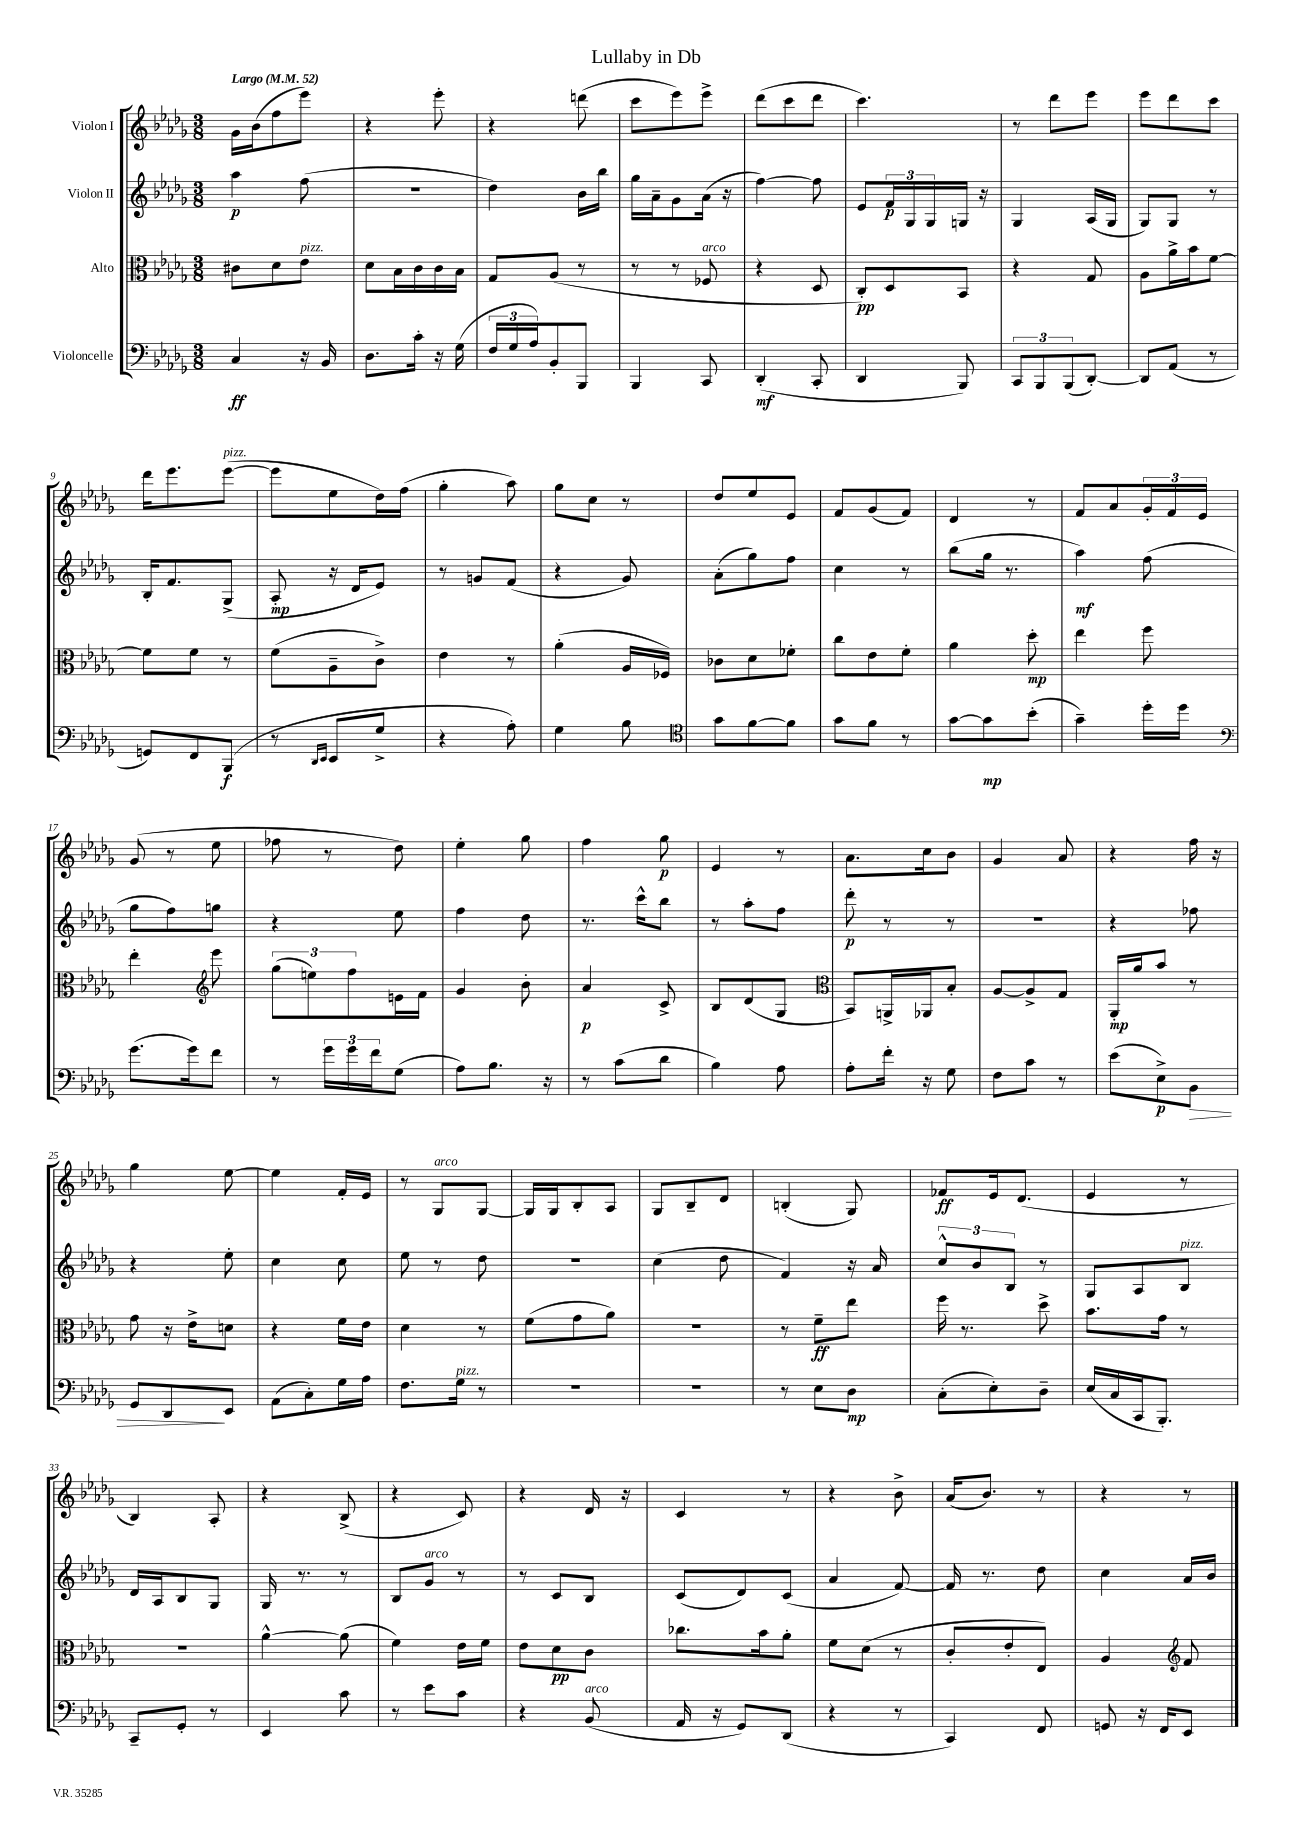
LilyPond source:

\header { title = "Lullaby in Db" }
<<
\new StaffGroup <<
\new Staff = "s0" \with { instrumentName = "Violon I" } {
    \clef treble \key des \major \numericTimeSignature \time 3/8 \tempo "Largo" 4 = 52
    ges'16 bes'16( f''8 ees'''8) |
    r4 ees'''8-. |
    r4 d'''8( |
    c'''8 ees'''8) ees'''8-> |
    des'''8( c'''8 des'''8 |
    c'''4.) |
    r8 des'''8 ees'''8 |
    ees'''8 des'''8 c'''8 |
    des'''16 ees'''8. ees'''8~^\markup { \italic "pizz." }( |
    ees'''8 ees''8 des''16) f''16( |
    ges''4-. aes''8) |
    ges''8 c''8 r8 |
    des''8 ees''8 ees'8 |
    f'8 ges'8( f'8) |
    des'4 r8 |
    f'8 aes'8 \tuplet 3/2 { ges'16-. f'16 ees'16 } |
    ges'8( r8 ees''8 |
    fes''8 r8 des''8) |
    ees''4-. ges''8 |
    f''4 ges''8\p |
    ees'4 r8 |
    aes'8. c''16 bes'8 |
    ges'4 aes'8 |
    r4 f''16 r16 |
    ges''4 ees''8~ |
    ees''4 f'16-. ees'16 |
    r8 ges8^\markup { \italic "arco" } ges8~ |
    ges16 ges16 bes8-. aes8 |
    ges8 bes8-- des'8 |
    b4-.( ges8) |
    fes'8\ff ees'16 des'8.( |
    ees'4 r8 |
    bes4) aes8-. |
    r4 bes8->( |
    r4 c'8) |
    r4 des'16 r16 |
    c'4 r8 |
    r4 bes'8-> |
    aes'16( bes'8.) r8 |
    r4 r8 \bar "|." |
}
\new Staff = "s1" \with { instrumentName = "Violon II" } {
    \clef treble \key des \major \numericTimeSignature \time 3/8
    aes''4\p f''8( |
    R4. |
    des''4) bes'16 bes''16 |
    ges''16 aes'16-- ges'8 aes'16( r16 |
    f''4~) f''8 |
    ees'8 \tuplet 3/2 { f'16\p ges16 ges16 } g16 r16 |
    ges4 aes16( ges16 |
    ges8) ges8 r8 |
    bes16-. f'8. ges8->( |
    aes8-.\mp r16 des'16 ees'8) |
    r8 g'8 f'8( |
    r4 ges'8) |
    aes'8-.( ges''8) f''8 |
    c''4 r8 |
    bes''8( ges''16 r8. |
    aes''4\mf) f''8( |
    ges''8 f''8) g''8 |
    r4 ees''8 |
    f''4 des''8 |
    r8. c'''16-^ bes''8 |
    r8 aes''8-. f''8 |
    des'''8-.\p r8 r8 |
    R4. |
    r4 fes''8 |
    r4 ees''8-. |
    c''4 c''8 |
    ees''8 r8 des''8 |
    R4. |
    c''4( des''8 |
    f'4) r16 aes'16 |
    \tuplet 3/2 { c''8-^ bes'8 bes8 } r8 |
    ges8 aes8 bes8^\markup { \italic "pizz." } |
    des'16 aes16 bes8 ges8 |
    ges16 r8. r8 |
    bes8 ges'8^\markup { \italic "arco" } r8 |
    r8 c'8 bes8 |
    c'8( des'8) c'8( |
    aes'4 f'8~) |
    f'16 r8. des''8 |
    c''4 aes'16 bes'16 \bar "|." |
}
\new Staff = "s2" \with { instrumentName = "Alto" } {
    \clef alto \key des \major \numericTimeSignature \time 3/8
    cis'8 des'8 ees'8^\markup { \italic "pizz." } |
    des'8 bes16 c'16 c'16 bes16 |
    ges8 aes8( r8 |
    r8 r8 fes8^\markup { \italic "arco" } |
    r4 des8 |
    c8-.\pp) des8 bes,8 |
    r4 ges8 |
    aes8 aes'16-> bes'16 f'8~ |
    f'8 f'8 r8 |
    f'8( aes8-- c'8->) |
    ees'4 r8 |
    aes'4-.( aes16 fes16) |
    ces'8 des'8 fes'8-. |
    c''8 ees'8 f'8-. |
    aes'4 des''8-.\mp |
    ees''4 f''8 |
    ees''4-. \clef treble ees'''8 |
    \tuplet 3/2 { ges''8( e''8) f''8 } e'16 f'16 |
    ges'4 bes'8-. |
    aes'4\p c'8-> |
    bes8 des'8( ges8 |
    \clef alto bes,8) a,16-> aes,16 bes8-. |
    aes8~ aes8-> ges8 |
    aes,16-.\mp aes'16 bes'8 r8 |
    ges'8 r16 ees'16-> d'8 |
    r4 f'16 ees'16 |
    des'4 r8 |
    f'8( ges'8 aes'8) |
    R4. |
    r8 f'8--\ff ees''8 |
    f''16 r8. des''8-> |
    bes'8. ges'16 r8 |
    R4. |
    aes'4~-^ aes'8( |
    f'4) ees'16 f'16 |
    ees'8 des'8\pp c'8 |
    ces''8. bes'16 aes'8-. |
    f'8 des'8( r8 |
    c'8-. ees'8-. ees8) |
    aes4 \clef treble f'8 \bar "|." |
}
\new Staff = "s3" \with { instrumentName = "Violoncelle" } {
    \clef bass \key des \major \numericTimeSignature \time 3/8
    c4\ff r16 bes,16 |
    des8. c'16-. r16 ges16( |
    \tuplet 3/2 { f16 ges16 aes16) } bes,8-. bes,,8 |
    bes,,4 c,8 |
    des,4-.\mf( c,8-. |
    des,4 bes,,8) |
    \tuplet 3/2 { c,8 bes,,8 bes,,8( } des,8~-.) |
    des,8 aes,8( r8 |
    g,8) f,8 bes,,8\f( |
    r8 \grace { des,16 ees,16 } ees,8 ges8-> |
    r4 aes8-.) |
    ges4 bes8 |
    \clef tenor ges'8 f'8~ f'8 |
    ges'8 f'8 r8 |
    ges'8~ ges'8\mp bes'8-.( |
    ges'4--) des''16-. des''16 |
    \clef bass ges'8.( ges'16) f'8 |
    r8 \tuplet 3/2 { ges'16 ges'16 f'16 } ges8( |
    aes8) bes8. r16 |
    r8 c'8( des'8 |
    bes4) aes8 |
    aes8-. f'16-. r16 ges8 |
    f8 c'8 r8 |
    ees'8( ees8->\p) bes,8\> |
    ges,8 des,8\! ees,8 |
    aes,8( c8-.) ges16 aes16 |
    f8. ges16^\markup { \italic "pizz." } r8 |
    R4. |
    R4. |
    r8 ees8 des8\mp |
    c8-.( ees8-.) des8-- |
    ees16( c16 c,16 bes,,8.-.) |
    c,8-- ges,8-. r8 |
    ees,4 c'8 |
    r8 ees'8 c'8 |
    r4 bes,8^\markup { \italic "arco" }( |
    aes,16 r16 ges,8) des,8( |
    r4 r8 |
    c,4) f,8 |
    g,8 r16 f,16 ees,8 \bar "|." |
}
>>
>>
